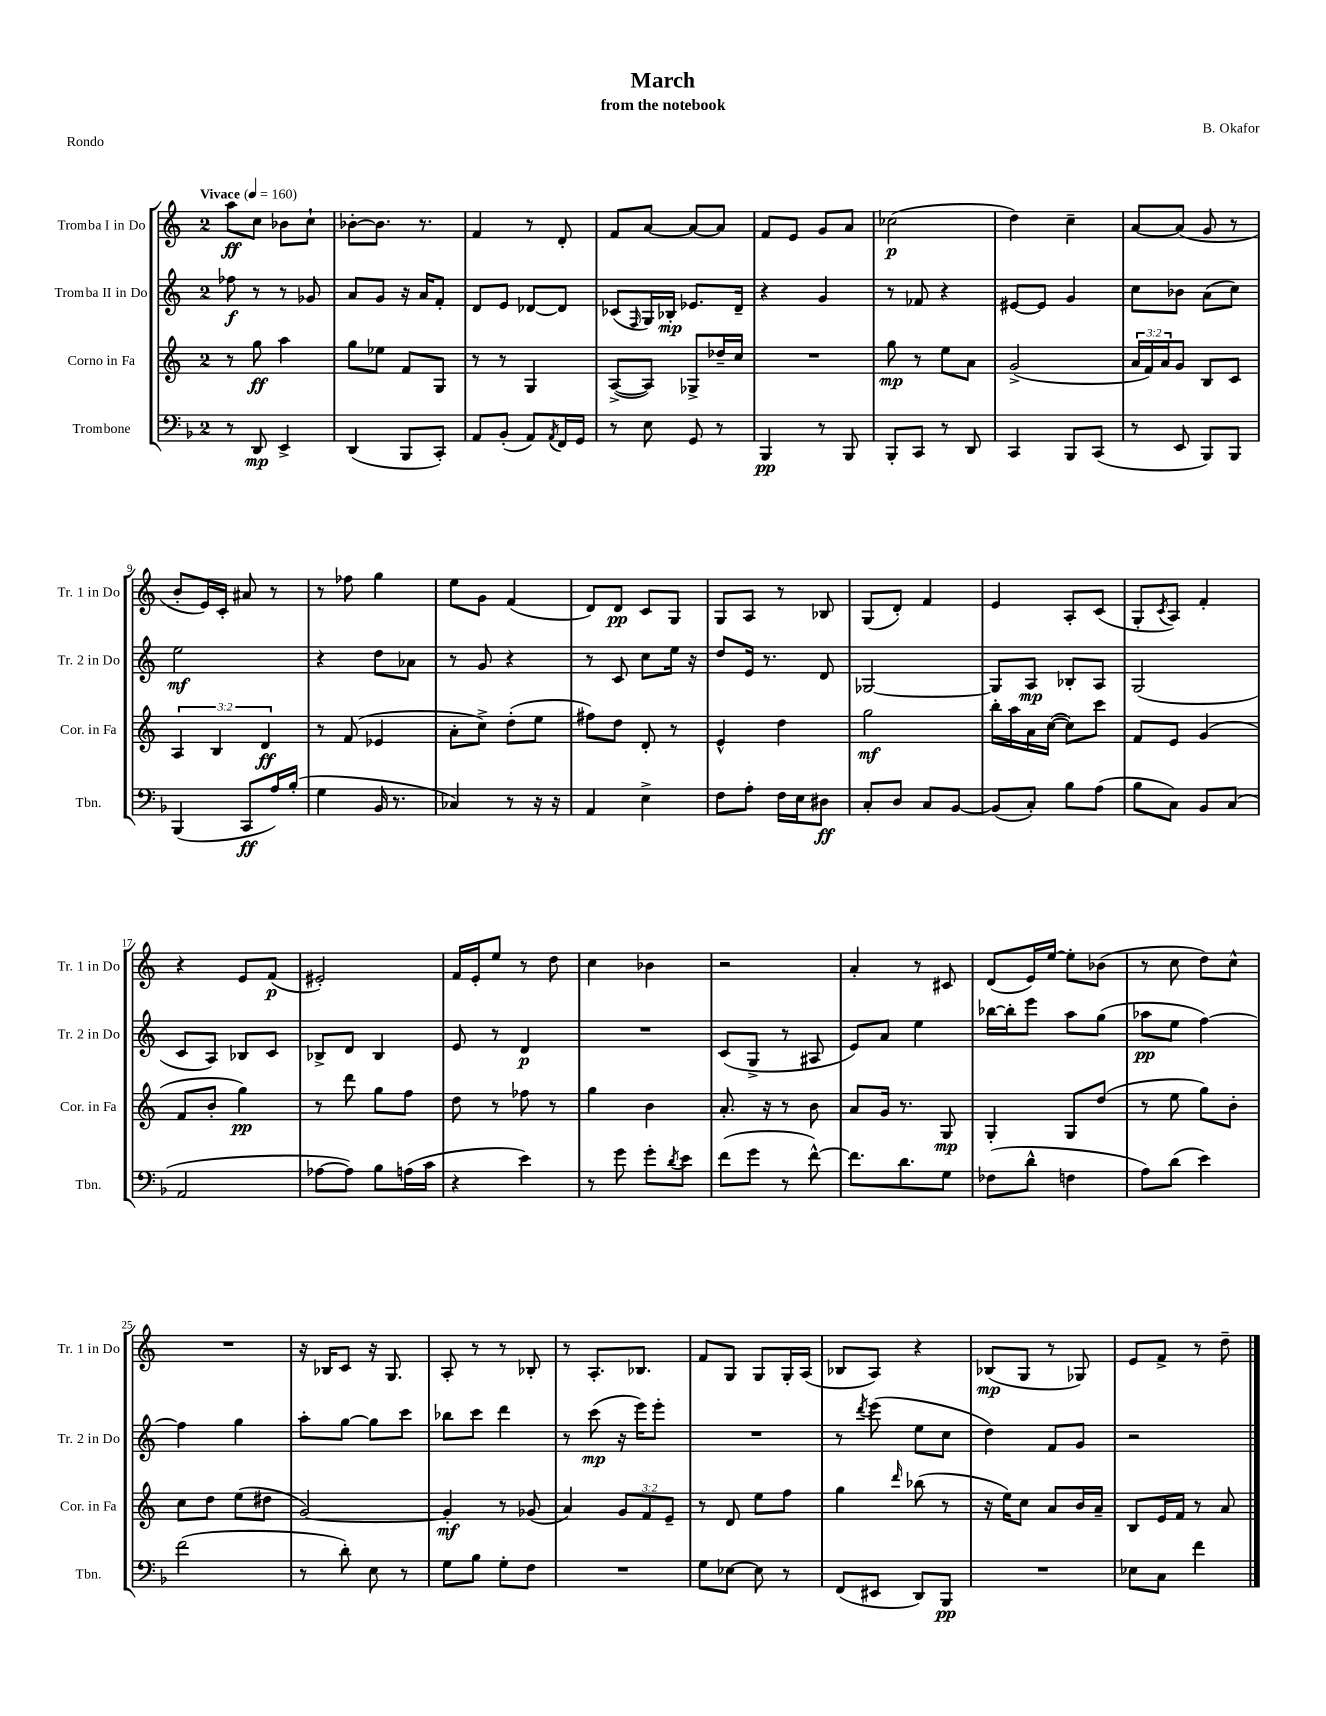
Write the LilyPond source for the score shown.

\header { title = "March" composer = "B. Okafor" subtitle = "from the notebook" piece = "Rondo" }
<<
\new StaffGroup <<
\new Staff = "s0" \with { instrumentName = "Tromba I in Do" shortInstrumentName = "Tr. 1 in Do" } {
    \clef treble \key c \major \once \override Staff.TimeSignature.style = #'single-digit \time 2/4 \tempo "Vivace" 4 = 160
    a''8\ff c''8 bes'8 c''8-! |
    bes'8~-. bes'8. r8. |
    f'4 r8 d'8-. |
    f'8 a'8~ a'8~ a'8 |
    f'8 e'8 g'8 a'8 |
    ces''2\p( |
    d''4) c''4-- |
    a'8~ a'8( g'8 r8 |
    b'8-. e'16) c'16-. ais'8 r8 |
    r8 fes''8 g''4 |
    e''8 g'8 f'4( |
    d'8) d'8\pp c'8 g8 |
    g8 a8 r8 bes8 |
    g8( d'8-.) f'4 |
    e'4 a8-. c'8( |
    g8-. \acciaccatura { c'8 } a8) f'4-. |
    r4 e'8 f'8\p( |
    eis'2-.) |
    f'16 e'16-. e''8 r8 d''8 |
    c''4 bes'4 |
    r2 |
    a'4-. r8 cis'8 |
    d'8( e'16) e''16~ e''8-. bes'8( |
    r8 c''8 d''8) c''8-^ |
    R2 |
    r16 bes16 c'8 r16 g8. |
    a8-. r8 r8 bes8-. |
    r8 a8.-. bes8. |
    f'8 g8 g8 g16-. a16( |
    bes8 a8) r4 |
    bes8\mp( g8 r8 ges8) |
    e'8 f'8-> r8 d''8-- \bar "|." |
}
\new Staff = "s1" \with { instrumentName = "Tromba II in Do" shortInstrumentName = "Tr. 2 in Do" } {
    \clef treble \key c \major \once \override Staff.TimeSignature.style = #'single-digit \time 2/4
    fes''8\f r8 r8 ges'8 |
    a'8 g'8 r16 a'16 f'8-. |
    d'8 e'8 des'8~ des'8 |
    ces'8( \grace { f16 } g16) bes16-.\mp ees'8. d'16-- |
    r4 g'4 |
    r8 fes'8 r4 |
    eis'8~ eis'8 g'4 |
    c''8 bes'8 a'8( c''8) |
    e''2\mf |
    r4 d''8 aes'8 |
    r8 g'8 r4 |
    r8 c'8 c''8 e''16 r16 |
    d''8 e'16 r8. d'8 |
    ges2~ |
    ges8 a8\mp bes8-. a8 |
    g2( |
    c'8 a8) bes8 c'8 |
    bes8-> d'8 bes4 |
    e'8 r8 d'4\p |
    R2 |
    c'8( g8-> r8 ais8 |
    e'8) a'8 e''4 |
    bes''16~ bes''16-. e'''8 a''8 g''8( |
    aes''8\pp e''8 f''4~) |
    f''4 g''4 |
    a''8-. g''8~ g''8 c'''8 |
    bes''8 c'''8 d'''4 |
    r8 c'''8\mp( r16 e'''16) e'''8-. |
    R2 |
    r8 \acciaccatura { d'''8 } e'''8( e''8 c''8 |
    d''4) f'8 g'8 |
    r2 \bar "|." |
}
\new Staff = "s2" \with { instrumentName = "Corno in Fa" shortInstrumentName = "Cor. in Fa" } {
    \clef treble \key c \major \once \override Staff.TimeSignature.style = #'single-digit \time 2/4 \override Staff.TupletNumber.text = #tuplet-number::calc-fraction-text
    r8 g''8\ff a''4 |
    g''8 ees''8 f'8 g8 |
    r8 r8 g4 |
    a8~->( a8) ges8-> des''16-- c''16 |
    R2 |
    g''8\mp r8 e''8 a'8 |
    g'2->( |
    \tuplet 3/2 { a'16 f'16) a'16 } g'8 b8 c'8 |
    \tuplet 3/2 { a4 b4 d'4\ff } |
    r8 f'8( ees'4 |
    a'8-. c''8->) d''8-.( e''8 |
    fis''8) d''8 d'8-. r8 |
    e'4-^ d''4 |
    g''2\mf |
    b''16-. a''16 a'16 c''16~( c''8) c'''8 |
    f'8 e'8 g'4( |
    f'8 b'8-. g''4\pp) |
    r8 d'''8 g''8 f''8 |
    d''8 r8 fes''8 r8 |
    g''4 b'4 |
    a'8.-. r16 r8 b'8 |
    a'8 g'16 r8. g8\mp |
    g4-. g8 d''8( |
    r8 e''8 g''8) b'8-. |
    c''8 d''8 e''8( dis''8 |
    g'2~) |
    g'4-.\mf r8 ges'8( |
    a'4) \tuplet 3/2 { g'8 f'8 e'8-- } |
    r8 d'8 e''8 f''8 |
    g''4 \grace { d'''16 } bes''8( r8 |
    r16 e''16) c''8 a'8 b'16 a'16-- |
    b8 e'16 f'16 r8 a'8 \bar "|." |
}
\new Staff = "s3" \with { instrumentName = "Trombone" shortInstrumentName = "Tbn." } {
    \clef bass \key f \major \once \override Staff.TimeSignature.style = #'single-digit \time 2/4
    r8 d,8\mp e,4-> |
    d,4( bes,,8 c,8-.) |
    a,8 bes,8-.( a,8) \acciaccatura { a,8 } f,16 g,16 |
    r8 e8 g,8 r8 |
    bes,,4\pp r8 bes,,8 |
    bes,,8-. c,8 r8 d,8 |
    c,4 bes,,8 c,8( |
    r8 e,8 bes,,8) bes,,8 |
    bes,,4( c,8\ff a16) bes16-.( |
    g4 bes,16 r8. |
    ces4) r8 r16 r16 |
    a,4 e4-> |
    f8 a8-. f16 e16 dis8\ff |
    c8-. d8 c8 bes,8~ |
    bes,8( c8-.) bes8 a8( |
    bes8 c8) bes,8 c8( |
    a,2 |
    aes8~ aes8) bes8 a16( c'16 |
    r4 e'4) |
    r8 g'8 g'8-. \acciaccatura { d'8 } e'8 |
    f'8( g'8 r8 f'8~-^) |
    f'8. d'8. g8 |
    fes8( d'8-^ f4 |
    a8) d'8( e'4) |
    f'2( |
    r8 d'8-.) e8 r8 |
    g8 bes8 g8-. f8 |
    R2 |
    g8 ees8~ ees8 r8 |
    f,8( eis,8 d,8) bes,,8\pp |
    R2 |
    ees8 c8 f'4 \bar "|." |
}
>>
>>
